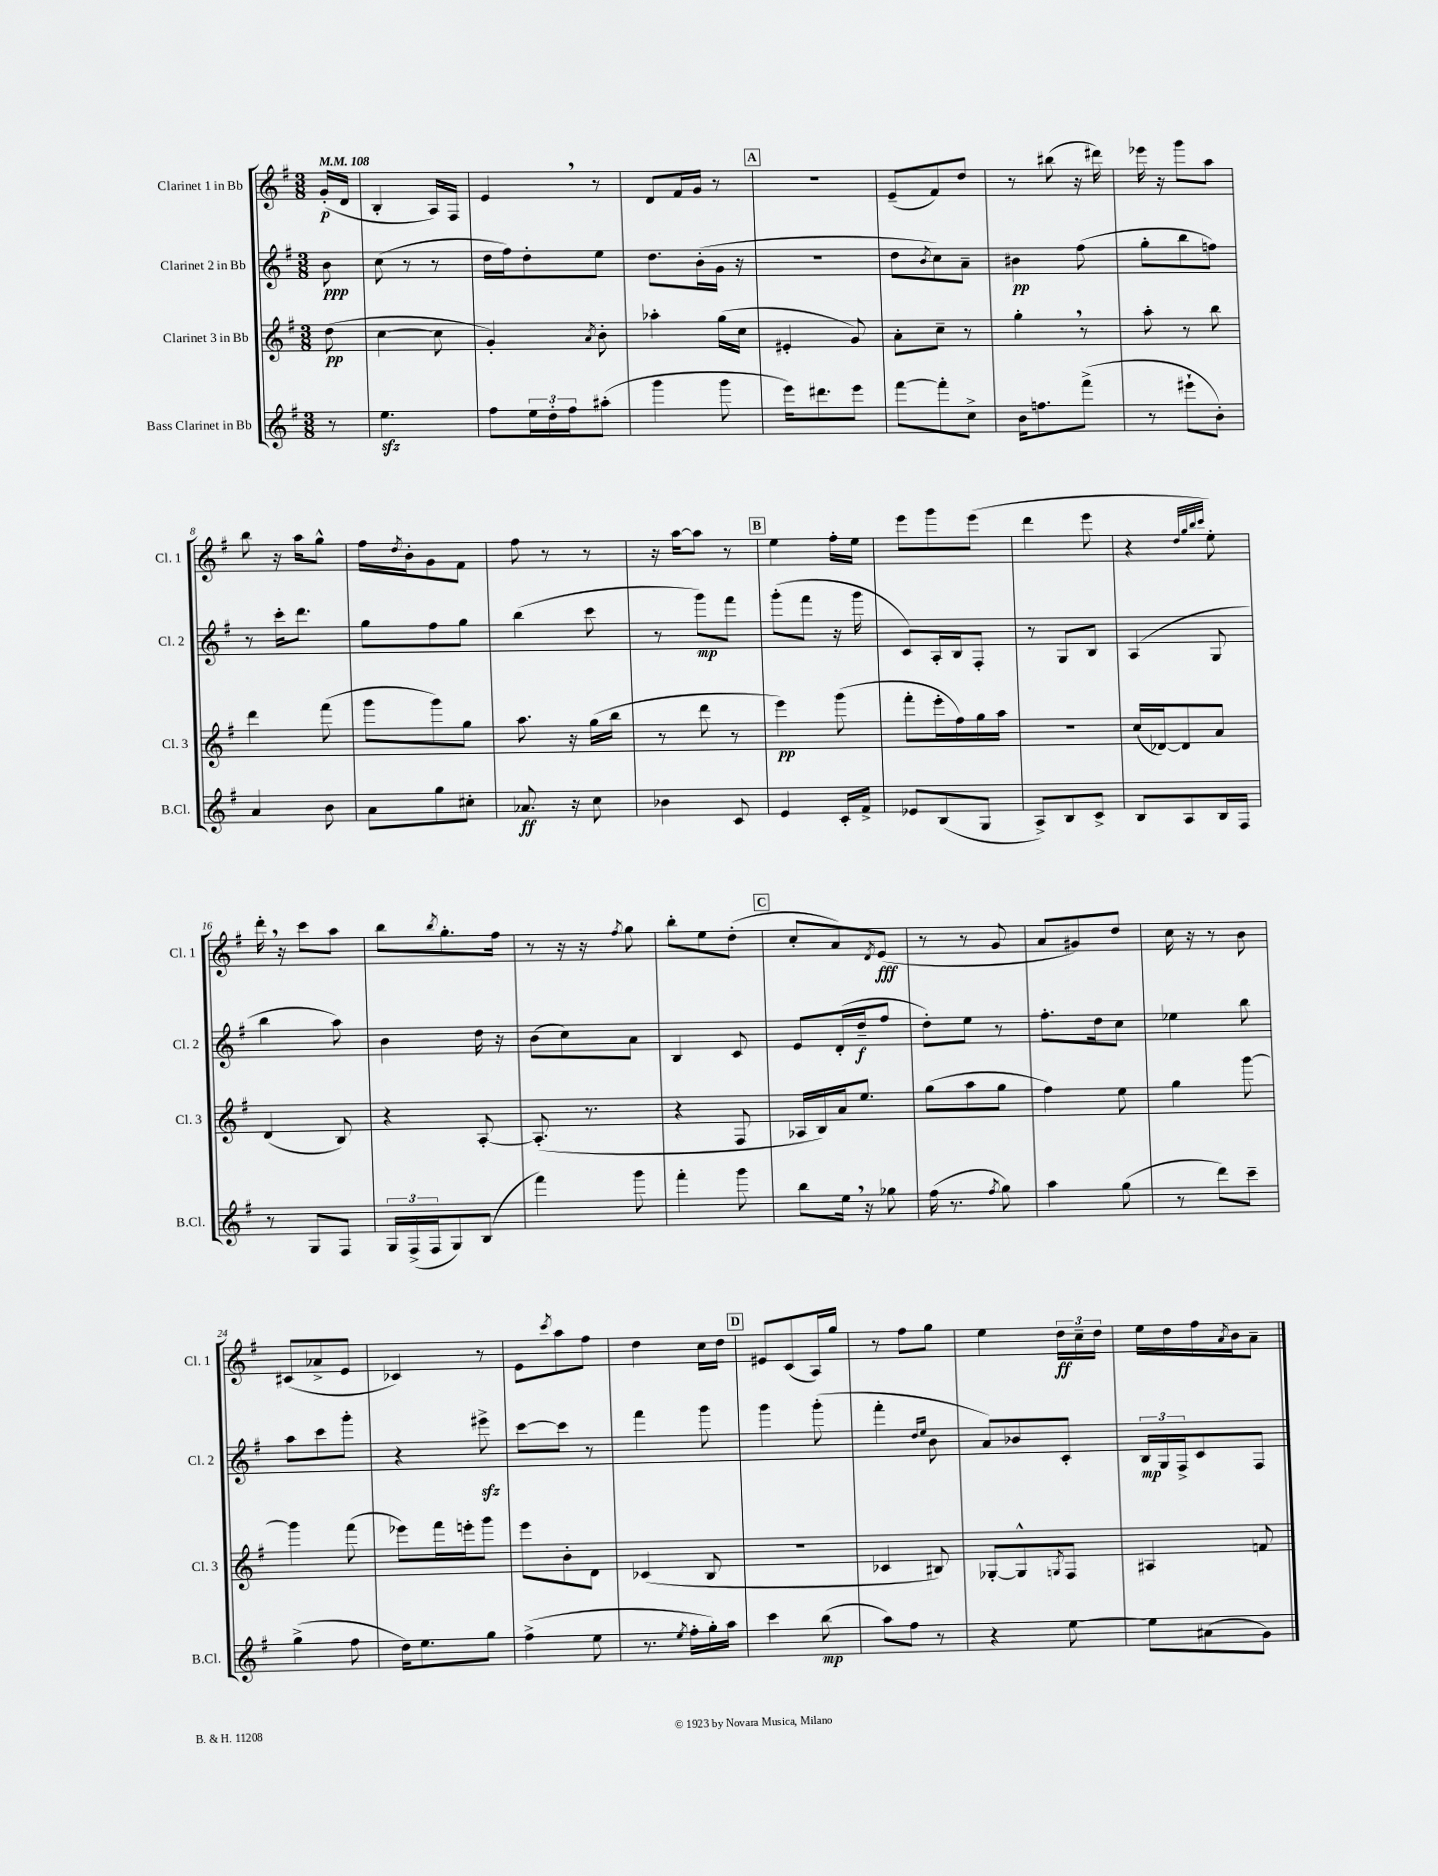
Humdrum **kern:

**kern	**kern	**kern	**kern
*staff4	*staff3	*staff2	*staff1
*clefG2	*clefG2	*clefG2	*clefG2
*k[f#]	*k[f#]	*k[f#]	*k[f#]
*M3/8	*M3/8	*M3/8	*M3/8
*MM108	*MM108	*MM108	*MM108
8r	(8dd\	8b\	(16g'/LL
.	.	.	16d/JJ
=	=	=	=
4.ee\	[4cc\	(8cc\	4B'/
.	.	8r	.
.	8cc\]	8r	16A/LL)
.	.	.	16F#/JJ
=	=	=	=
8ff#\L	4g'/)	16dd\LL	4e/
.	.	16ff#\J)	.
24ee\L	.	8dd'\	.
24dd'\	.	.	.
24ff#\J	.	.	.
.	8qa/	.	.
(8aa#'\J	8b'\	8ee\J	8r
=	=	=	=
4ggg\	4aa-'\	8.dd\L	8d/L
.	.	.	16f#/L
.	.	(16b'\L	16g/JJ
8ggg\	(16gg\LL	16g\JJ	8r
.	16cc\JJ	16r	.
=	=	=	=
16eee\LK)	4e#'/	4.r	4.r
8.ddd#\	.	.	.
8eee\J	8g/)	.	.
=	=	=	=
[8fff#\L	8a'\L	8dd\L	(8e~/L
.	.	8qb/	.
8fff#'\]	8cc~\J	8cc\)	8f#/)
8cc^\J	8r	8a~\J	8dd/J
=	=	=	=
16b\LK	4gg'\	4b#\	8r
8.ff\	.	.	.
.	.	.	(8bb#\
(8fff#^\J	8r	(8ff#\	16r
.	.	.	16ddd#\)
=	=	=	=
8r	8aa'\	8gg'\L	16eee-\
.	.	.	16r
8eee#`\L	8r	8bb\	8ggg\L
8b'\J)	8bb\	8ff\J)	8aa\J
=	=	=	=
4a/	4ddd\	8r	8bb\
.	.	16ccc'\LK	16r
.	.	8.ddd\J	16aa\LK
8b\	(8fff#\	.	8gg^^\J
=	=	=	=
8a\L	8ggg\L	8gg\L	16ff#\LL
.	.	.	8qdd/
.	.	.	16b'\J
8gg\	8ggg\)	8ff#\	8g\
8cc#'\J	8gg\J	8gg\J	8f#\J
=	=	=	=
8.a-/	8.aa\	(4bb\	8ff#\
.	.	.	8r
16r	16r	.	.
8cc\	(16gg\LL	8ccc\	8r
.	16bb\JJ	.	.
=	=	=	=
4b-\	8r	8r	16r
.	.	.	[16aa\LK
.	8ddd\	8ggg\L)	8aa\]J
8c/	8r	8fff#\J	8r
=	=	=	=
4e/	4eee\)	(8ggg'\L	4ee\
.	.	8fff#\J	.
16c'/LL	(8ggg\	16r	16ff#'\LL
16f#^/JJ	.	16ggg\	16ee\JJ
=	=	=	=
8e-/L	8fff#'\L	8c/L)	8eee\L
(8B/	16eee'\L	16A'/L	8ggg\
.	16ff#\)	16B/J	.
8G/J	16gg\	8F#'/J	(8eee\J
.	16aa\JJ	.	.
=	=	=	=
8A^/L)	4.r	8r	4ddd\
8B/	.	8G/L	.
8c^/J	.	8B/J	8eee\
=	=	=	=
8B/L	(16cc/LL	(4A/	4r
.	[16d-/J)	.	.
8A/	8d-/]	.	.
.	.	.	32qqdd/LLL
.	.	.	32qqgg/
.	.	.	32qqbb/
.	.	.	32qqccc/JJJ
16B/L	8a/J	8G/	8ee'\)
16F#/JJ	.	.	.
=	=	=	=
8r	(4d/	4bb\	16ddd'\
.	.	.	16r
8G/L	.	.	8ccc\L
8F#/J	8B/)	8aa\)	8aa\J
=	=	=	=
24G/LL	4r	4b\	8bb\L
(24F#^/	.	.	.
24F#/J	.	.	.
.	.	.	8qbb/
8G/)	.	.	8.gg'\
(8B/J	[8A'/	16dd\	.
.	.	16r	16ff#\Jk
=	=	=	=
4fff#\)	(8.A'/]	(8b\L	8r
.	.	8cc\)	16r
.	8.r	.	16r
.	.	.	8qff#/
8ggg\	.	8a\J	8gg\
=	=	=	=
4fff#'\	4r	4B/	8bb'\L
.	.	.	8ee\
8ggg\	8F#/	8c/	(8dd'\J
=	=	=	=
8bb\L	16A-/LL	8e/L	8cc'/L
.	16B/)	.	.
16ee\Jk	16a/J	(16d'/L	8a/)
16r	8.ee/J	16dd~/J	.
.	.	.	8qd/
8gg-\	.	8ff#/J	(8e/J
=	=	=	=
(16ff#\	(8gg\L	8dd'\L)	8r
8.r	.	.	.
.	8aa\	8ee\J	8r
8qff#/	.	.	.
8gg\)	8gg\J	8r	8g/
=	=	=	=
4aa\	4ff#\)	8.ff#'\L	8a/L
.	.	.	8g#/)
.	.	16dd\k	.
(8gg\	8ee\	8cc\J	8dd/J
=	=	=	=
8r	4gg\	4ee-\	16cc\
.	.	.	16r
8ddd\L)	.	.	8r
8ccc~\J	[8ggg\	8bb\	8b\
=	=	=	=
(4gg^\	4ggg\]	8aa\L	(8c#/L
.	.	8ccc\	8a-^/
8ff#\	(8fff#\	8ggg'\J	8e/J
=	=	=	=
16dd\LK)	8eee-\L)	4r	4c-/)
8.ee\	.	.	.
.	16fff#\L	.	.
.	16eee'\J	.	.
8gg\J	8ggg\J	8eee#^\	8r
=	=	=	=
(4ff#^\	8eee\L	[8ccc\L	8e\L
.	.	.	8qccc/
.	8b'\	8ccc\]J	8aa\
8ee\	8d\J	8r	8ff#\J
=	=	=	=
8.r	(4c-/	4fff#\	4dd\
8qee/	.	.	.
16ff#'\LL	.	.	.
16gg'\)	8B/	8ggg\	16cc\LL
16aa\JJ	.	.	16dd\JJ
=	=	=	=
4ccc\	4.r	4ggg\	8e#/L
.	.	.	(8c/
(8bb\	.	(8ggg'\	16A/L)
.	.	.	16gg/JJ
=	=	=	=
8aa\L)	4c-/	4fff#'\	8r
8ff#\J	.	.	8ff#\L
.	.	16qqdd/LL	.
.	.	16qqee/JJ	.
8r	8B#/)	8b\	8gg\J
=	=	=	=
4r	[8G-'/L	8a/L)	4ee\
.	8G-^^/]	8b-/	.
.	8qG/	.	.
[8ee\	8F#/J	8c'/J	24dd\LL
.	.	.	24cc~\
.	.	.	24dd\JJ
=	=	=	=
8ee\]L	4A#/	24B/LL	16ee\LL
.	.	24G/	.
.	.	.	16dd\
.	.	24F#^/J	.
(8a#\	.	8c/	16ff#\
.	.	.	8qa/
.	.	.	16b\J
8g\J)	8f/	8F#/J	8a~\J
==	==	==	==
*-	*-	*-	*-
